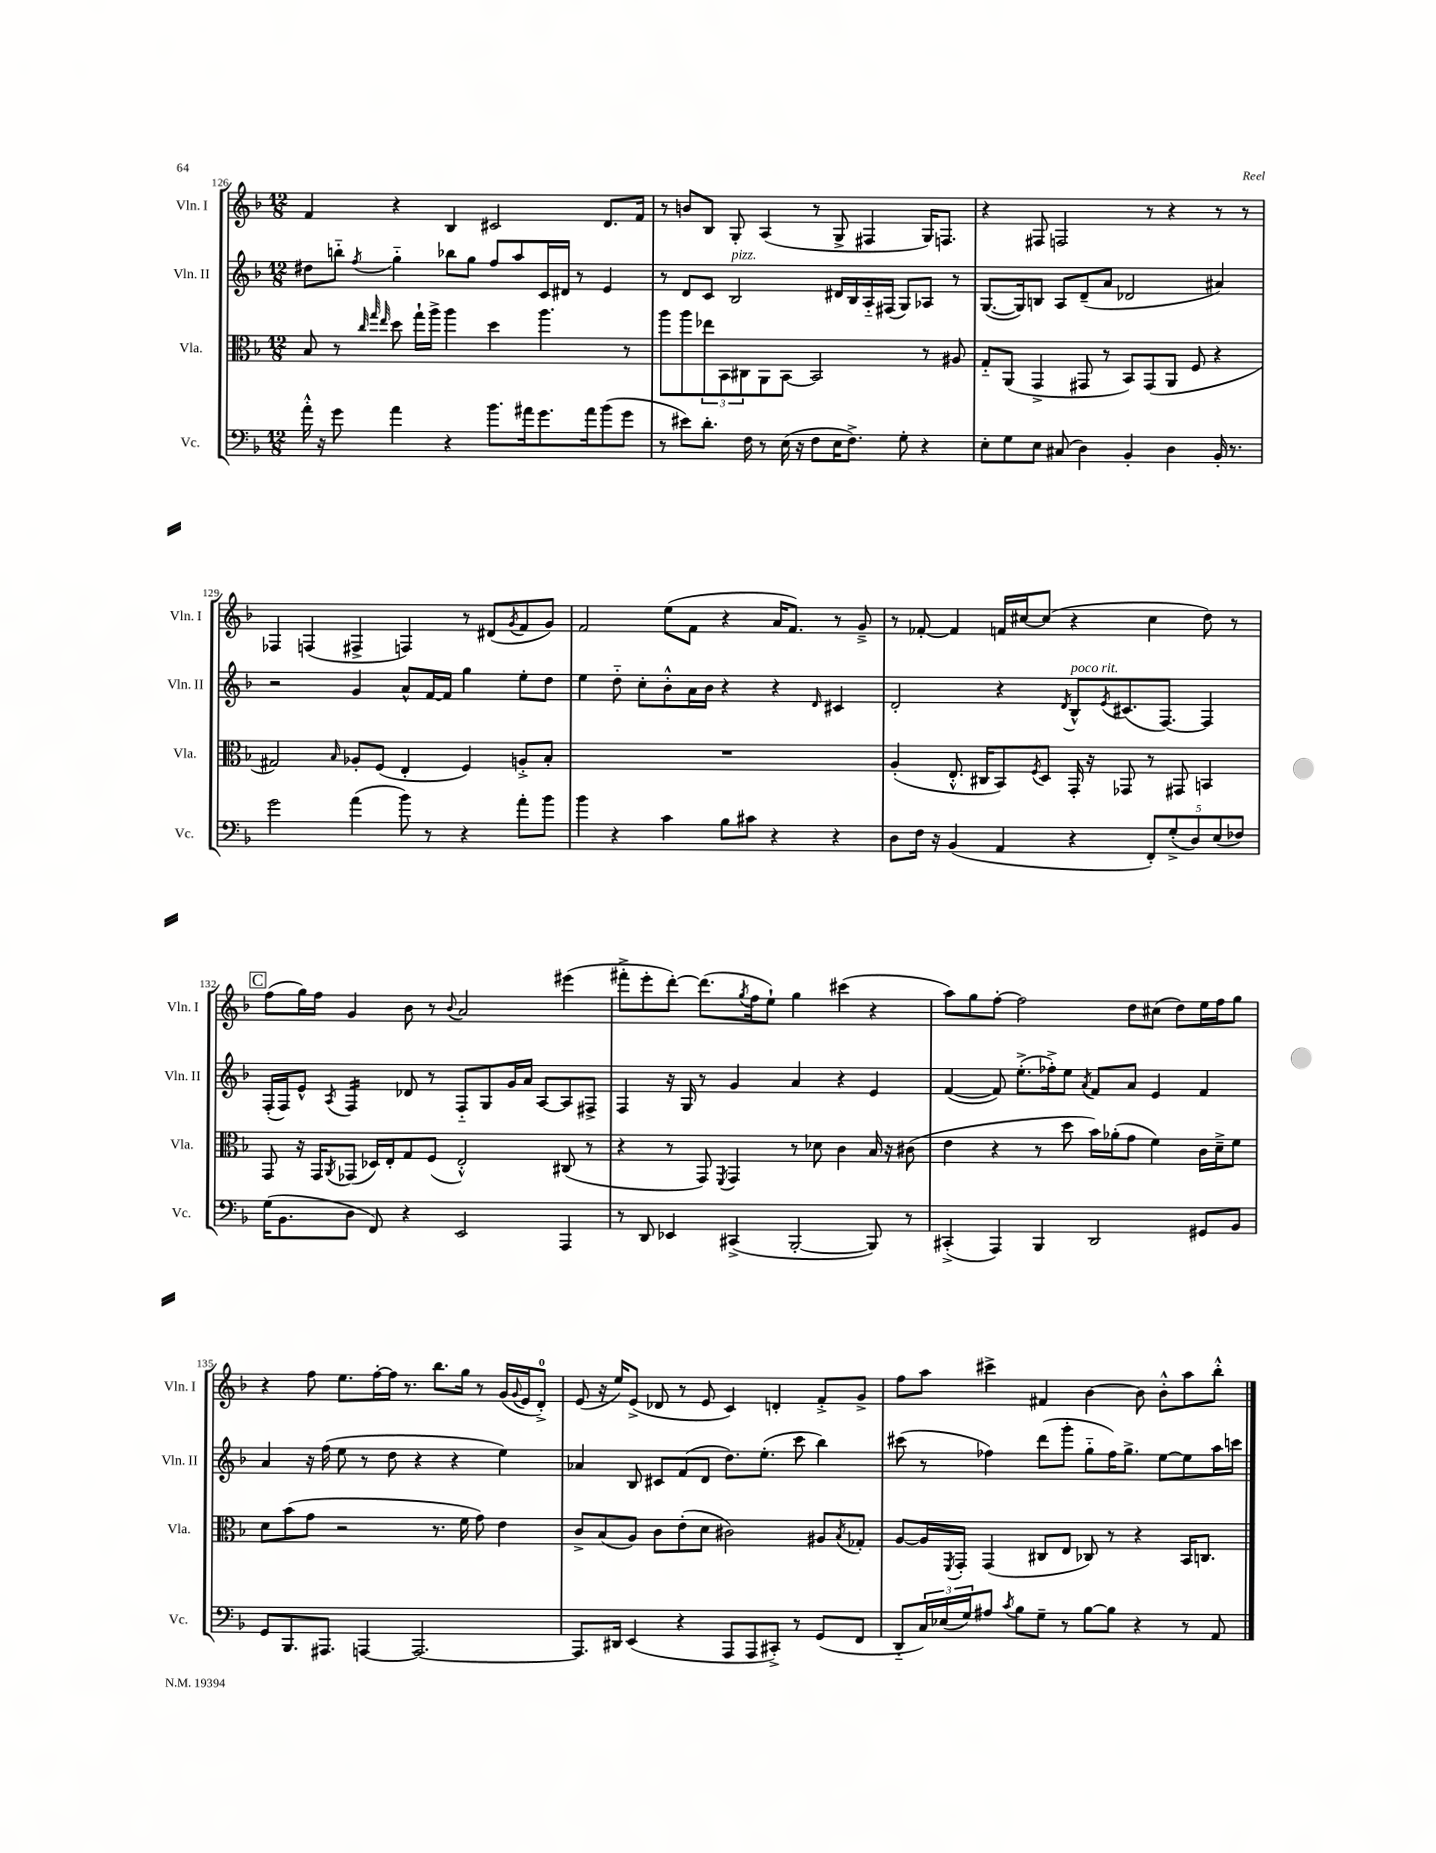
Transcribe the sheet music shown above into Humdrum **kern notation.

**kern	**kern	**kern	**kern
*part4	*part3	*part2	*part1
*staff4	*staff3	*staff2	*staff1
*I"Vc.	*I"Vla.	*I"Vln. II	*I"Vln. I
*I'Vc.	*I'Vla.	*I'Vln. II	*I'Vln. I
*clefF4	*clefC3	*clefG2	*clefG2
*k[b-]	*k[b-]	*k[b-]	*k[b-]
*M12/8	*M12/8	*M12/8	*M12/8
=126	=126	=126	=126
16a'^^\	8B-/	8dd#X\L	4f/
16r	.	.	.
8g\	8r	8bbn\J	.
.	32qqcc/	.	.
.	32qqgg/	.	.
.	32qqee/	8qff/	.
4a\	8dd\	4gg\	4r
.	16gg`\LL	.	.
.	16aa^\JJ	.	.
4r	4aa\	8bb-X\L	4B-/
.	.	8gg\J	.
8.b-\L	4dd\	8ff/L	2c#X/
.	.	8aa/	.
16a#X\k	.	.	.
8.g\	4.aa\	16c/L	.
.	.	16d#X/JJ	.
.	.	8r	.
16a#\k	.	.	.
(8b-\	.	4e/	8.d/L
8g\J	8r	.	.
.	.	.	16f/Jk
=127	=127	=127	=127
8r	8aa\L	8r	8r
8e#X\L)	8aa\	8d/L	8bn/L
8.d'\J	12ee-X\	8c/J	8B-/J
.	12BB-\	.	.
!	!	!LO:TX:a:i:t=pizz.	!
.	.	2B-/	8G'/
.	12C#X\	.	.
16F\	.	.	.
8r	8AA\	.	(4A/
(16E\	[8BB-\J	.	.
16r	.	.	.
8F\L	2BB-/]	.	8r
16E\K	.	16d#X/LL	8G^/
8.F^\J)	.	16B-/	.
.	.	16A/	4F#X/
.	.	(16F#X/JJ	.
8G'\	.	8G/L)	.
4r	8r	8A-X/J	16G/KL)
.	.	.	8.Fn/J
.	8A#X/	8r	.
=128	=128	=128	=128
8E'\L	8G/L	([8.G/L	4r
8G\	(8AA/J	.	.
.	.	16G/k])	.
8E\J	4GG^/	8Bn/J	8F#X/
(8C#X/	.	8A/L	2Fn/
4D\)	8GG#X/	(8d~/	.
.	8r	8a/J	.
4BB-'/	8BB-/L)	2d-X/	.
.	(8GG#/	.	8r
4D\	8AA/J	.	4r
.	8F/	.	.
16BB-'/	4r	4a#X/)	8r
8.r	.	.	.
.	.	.	8r
!!LO:LB:g=z
=129	=129	=129	=129
2g\	2G#X/)	2r	4F-X/
.	.	.	(4Fn/
.	16qqB-/	.	.
(4a\	8A-X'/L	4g/	4F#X^/
.	(8F/J	.	.
8b-\)	4E'/	8a^^/L	4Fn/)
8r	.	[16f/L	.
.	.	16f/JJ]	.
4r	4F/)	4gg\	8r
.	.	.	(8d#X/L
.	.	.	8qg/
8a'\L	8An'^/L	8ee'\L	8f/
8b-\J	8B-'/J	8dd\J	8g/J)
=130	=130	=130	=130
4b-\	1.r	4ee\	2f/
4r	.	8dd\	.
.	.	8cc'\L	.
4c\	.	8b-'^^\	(8ee\L
.	.	16a\L	8f\J
.	.	16b-\JJ	.
8B-\L	.	4r	4r
8c#X\J	.	.	.
4r	.	4r	16a/KL
.	.	.	8.f/J)
.	.	16qqd/	.
4r	.	4c#X/	8r
.	.	.	8g~^/
=131	=131	=131	=131
8D\L	(4A'/	2d'/	8r
16F\Jk	.	.	[8f-X'/
16r	.	.	.
(4BB-/	8.E'^^/	.	4f-/]
.	16C#X/KL	.	.
4AA/	8BB-/)	4r	16fn/LL
.	.	.	[16cc#X/J
.	8qF/	.	.
.	8D/J	.	(8cc#/J]
.	.	8qd/	.
!	!	!LO:TX:a:i:t=poco rit.	!
4r	16GG'/	8B-^^/L	4r
.	16r	.	.
.	.	8qe/	.
.	8GG-X/	(8.c#X/	.
10FF'/L)	8r	.	4cc#\
.	.	[8.F/J)	.
(10G'^/	.	.	.
.	8GG#X/	.	.
10D/)	.	.	.
.	4BBn/	4F/]	8dd\)
(10E/	.	.	.
.	.	.	8r
10F-X/J)	.	.	.
!!LO:LB:g=z
!!LO:REH:place=s1:t=C
=132	=132	=132	=132
(16G\KL	8GG/	(16F'/LL	(8ff\L
8.BB-\	.	16F/J)	.
.	16r	8e^^/J	16gg\L)
.	16GG/KL	.	16ff\JJ
.	8qAA/	8qA/	.
*	*	*tremolo	*
8D\J	(8GG-X/J	16F/LL	4g/
.	.	16F/	.
8FF/)	16D-X/LL)	16F/	.
.	16E'/J	16F/JJ	.
*	*	*Xtremolo	*
4r	8G/	8d-X/	8b-\
.	(8F/J	8r	8r
.	.	.	8qqb-/
2EE/	2E'^^/)	8F/L	2a/
.	.	8G/	.
.	.	16g/L	.
.	.	16a/JJ	.
.	.	[8A/L	.
4AAA/	(8C#X/	8A/]	(4eee#X\
.	8r	8F#X^/J	.
=133	=133	=133	=133
8r	4r	4F/	8fff#X'^\L
8DD/	.	.	8eee'\
4EE-X/	8r	16r	[8ddd'\J)
.	.	16G/	.
.	8GG/)	8r	(8.ddd\L]
.	8qFF/	.	.
(4CC#X^/	4GG/	4g/	.
.	.	.	8qgg/
.	.	.	16ff\k
.	.	.	8ee`\J)
[2BBB-'/	8r	4a/	4gg\
.	8d-X\	.	.
.	4c\	4r	(4ccc#X\
8BBB-/])	16B-/	4e/	4r
.	16r	.	.
8r	(8c#X\	.	.
=134	=134	=134	=134
(4CC#X'^/	4e\	([4f/	8aa\L)
.	.	.	8gg\
4AAA/)	4r	8f/])	[8ff'\J
.	.	(8.ee'^\L	2ff\]
4BBB-/	8r	.	.
.	.	16ff-X'^\k)	.
.	8dd\	8ee\J	.
.	.	8qa/	.
2DD/	16b-\LL)	8f/L	.
.	(16a-X'\J	.	.
.	8g\J	8a/J	8dd\L
.	4f\)	4e/	(8cc#X\J
.	.	.	8dd\L)
8GG#X/L	16c\LL	4f/	16ee\L
.	16d~^\J	.	16ff\J
8BB-/J	8f\J	.	8gg\J
!!LO:LB:g=z
=135	=135	=135	=135
8GG/L	8d\L	4a/	4r
8.BBB-/	(8b-\	.	.
.	8g\J	16r	8ff\
8.AAA#X/J	.	(16ff\	.
.	2r	8ee\	8.ee\L
[4AAAn/	.	8r	.
.	.	.	[16ff'\L
.	.	8dd\	16ff\JJ]
.	.	.	8.r
2.AAA/_	.	4r	.
.	8.r	.	8.bb-\L
.	.	4r	.
.	16f\	.	16gg\Jk
.	8g\)	.	8r
.	4e\	4ee\)	(16g/LL
.	.	.	8qqg/
.	.	.	16e/J
.	.	.	8d'^/J)
=136	=136	=136	=136
8.AAA/L]	8c^/L	4a-X/	(8e/
.	(8B-/	.	16r
16DD#X/Jk	.	.	16ee/KL)
(4EE/	8A/J)	8B-/	(8e^/J
.	8c\L	8c#X/L	8d-X/
4r	(8e'\	(8f/	8r
.	8d\J	8d/J	8e/
8AAA/L	2c#X\)	8.dd\L)	4c/)
8AAA/	.	.	.
.	.	(8.ee'\J	.
8CC#X'^/J)	.	.	4dn'/
8r	.	8ccc\	.
(8GG/L	8A#X/L	4bb-\)	8f'^/L
.	8qB-/	.	.
8FF/J	8G-X'/J	.	8g^/J
=137	=137	=137	=137
8DD/L	[8A/L	(8ccc#X\	8ff\L
24C/L)	16A/L]	8r	8aa\J
(24E-X/	.	.	.
.	8qFF/	.	.
.	16GG'/JJ	.	.
24G/J)	.	.	.
8A#X/J	(4GG/	4ff-X\)	4ccc#X^\
8qc/	.	.	.
8B-\L	.	.	.
8G~\J	8C#X/L	(8ddd\L	4f#X/
8r	8E/J	8ggg'\J	.
[8B-\L	8C-X/)	8gg\L	[4b-\
8B-\J]	8r	16ff-\K)	.
.	.	8.gg^\J	.
4r	4r	.	8b-\]
.	.	[8ee\L	8b-'^^\L
8r	16BB-/KL	8ee\]	8aa\
.	8.Cn/J	.	.
8AA/	.	16aa\L	8bb-'^^\J
.	.	16cccn\JJ	.
==	==	==	==
*-	*-	*-	*-
